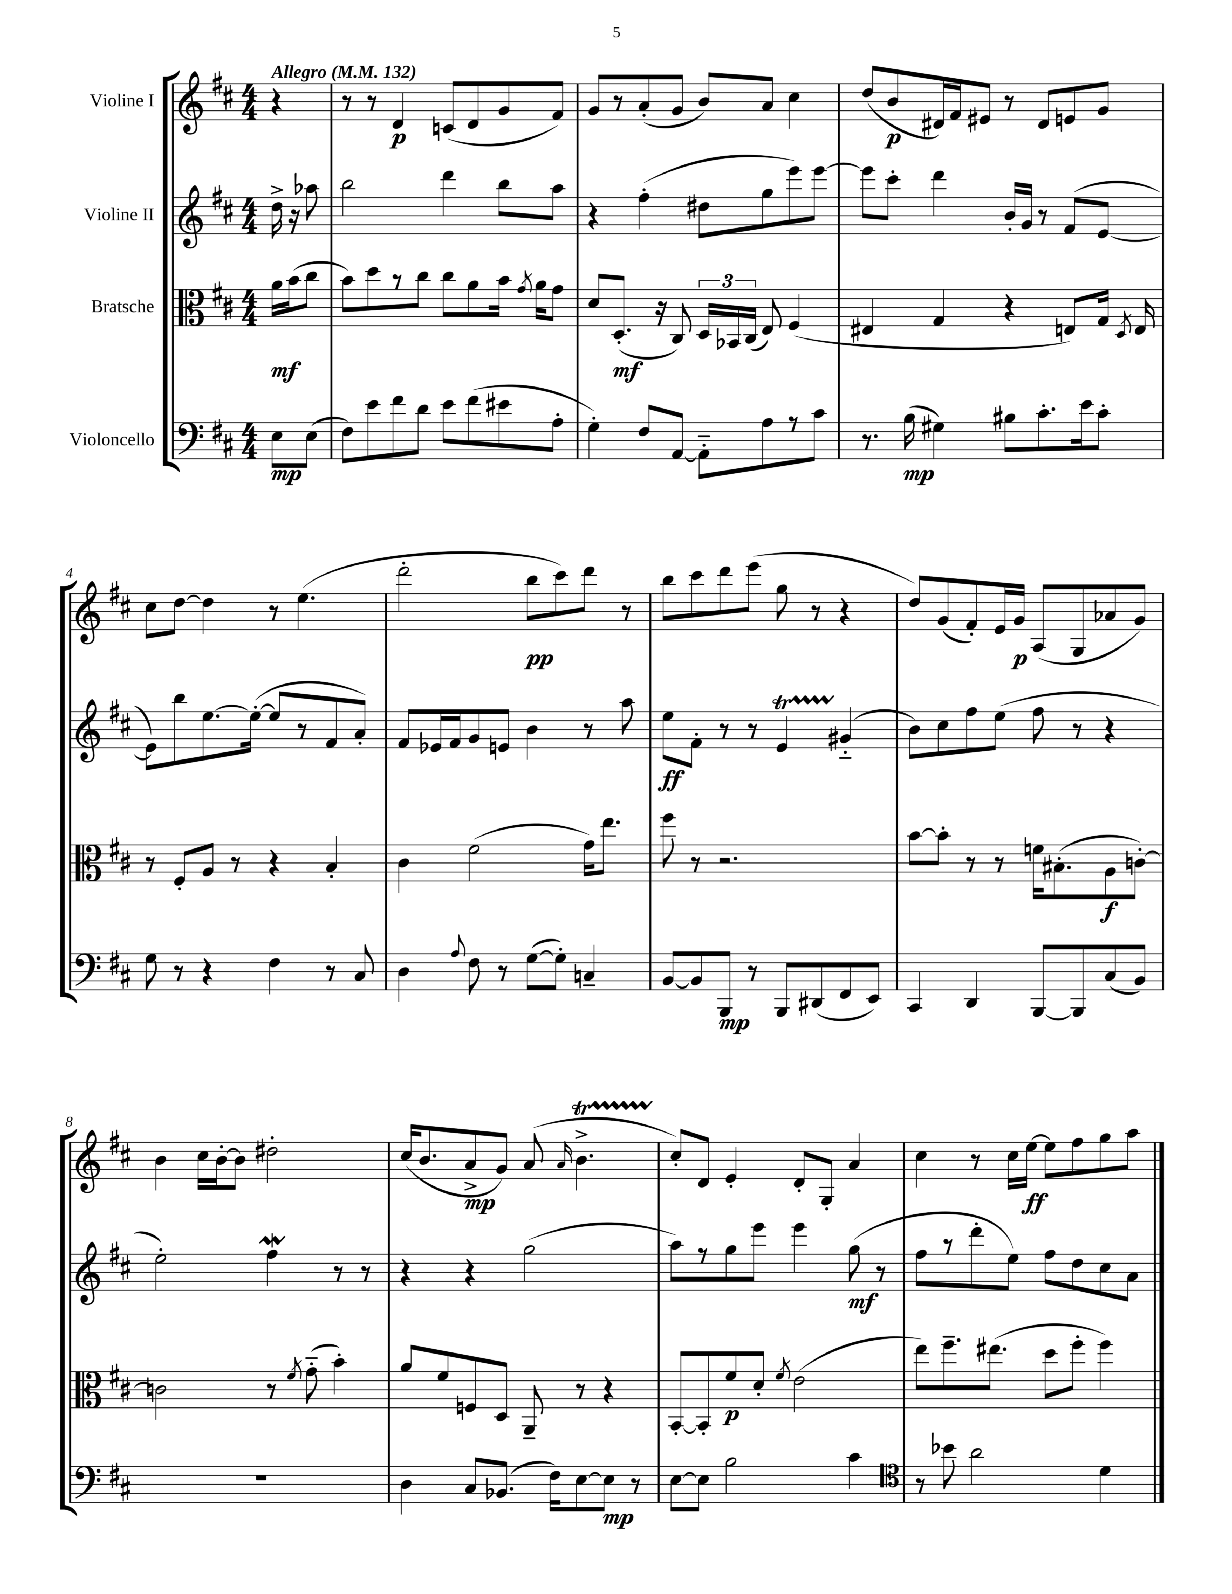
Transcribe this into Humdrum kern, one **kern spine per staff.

**kern	**dynam	**kern	**dynam	**kern	**dynam	**kern	**dynam
*part4	*part4	*part3	*part3	*part2	*part2	*part1	*part1
*staff4	*staff4	*staff3	*staff3	*staff2	*staff2	*staff1	*staff1
*I"Violoncello	*	*I"Bratsche	*	*I"Violine II	*	*I"Violine I	*
*clefF4	*	*clefC3	*	*clefG2	*	*clefG2	*
*k[f#c#]	*	*k[f#c#]	*	*k[f#c#]	*	*k[f#c#]	*
*M4/4	*	*M4/4	*	*M4/4	*	*M4/4	*
*MM132	*	*MM132	*	*MM132	*	*MM132	*
=	=	=	=	=	=	=	=
!	!	!	!	!	!	!LO:TX:a:B:t=Allegro	!
8E\L	mp	16a\LL	mf	16dd^\	.	4r	.
.	.	(16b\J	.	16r	.	.	.
(8E\J	.	8cc#\J	.	8aa-X\	.	.	.
=1	=1	=1	=1	=1	=1	=1	=1
8F#\L)	.	8b\L)	.	2bb\	.	8r	.
8e\	.	8dd\	.	.	.	8r	.
8f#\	.	8r	.	.	.	4d/	p
8d\J	.	8cc#\J	.	.	.	.	.
8e\L	.	8cc#\L	.	4ddd\	.	(8cn/L	.
(8f#\	.	8a\	.	.	.	8d/	.
8e#X\	.	16b\Jk	.	8bb\L	.	8g/	.
.	.	8qg/	.	.	.	.	.
.	.	16a\KL	.	.	.	.	.
8A'\J	.	8g\J	.	8aa\J	.	8f#/J)	.
=2	=2	=2	=2	=2	=2	=2	=2
4G'\)	.	8d/L	.	4r	.	8g/L	.
.	.	(8.D'/J	mf	.	.	8r	.
8F#/L	.	.	.	(4ff#'\	.	(8a'/	.
.	.	16r	.	.	.	.	.
[8AA/J	.	8C#/)	.	.	.	8g/J	.
8AA\L]	.	24D/LL	.	8dd#X\L	.	8b/L)	.
.	.	24BB-X/	.	.	.	.	.
.	.	(24C#/JJ	.	.	.	.	.
8A\	.	8E/)	.	8gg\	.	8a/J	.
8r	.	(4F#/	.	8eee\)	.	4cc#\	.
8c#\J	.	.	.	[8eee\J	.	.	.
=3	=3	=3	=3	=3	=3	=3	=3
8.r	.	4E#X/	.	8eee\L]	.	(8dd/L	.
.	.	.	.	8ccc#'\J	.	8b/	p
(16B\	mp	.	.	.	.	.	.
4G#X\)	.	4G/	.	4ddd\	.	16d#X/L)	.
.	.	.	.	.	.	16f#/J	.
.	.	.	.	.	.	8e#X/J	.
8B#X\L	.	4r	.	16b'/LL	.	8r	.
.	.	.	.	16g/JJ	.	.	.
8.c#'\	.	.	.	8r	.	8d#/L	.
.	.	8En/L)	.	(8f#/L	.	8en/	.
16e\k	.	.	.	.	.	.	.
8c#'\J	.	16G/Jk	.	[8e/J	.	8g/J	.
.	.	8qD/	.	.	.	.	.
.	.	16E/	.	.	.	.	.
!!LO:LB:g=z
=4	=4	=4	=4	=4	=4	=4	=4
8G\	.	8r	.	8e\L])	.	8cc#\L	.
8r	.	8F#'/L	.	8bb\	.	[8dd\J	.
4r	.	8A/J	.	[8.ee\	.	4dd\]	.
.	.	8r	.	.	.	.	.
.	.	.	.	(16ee'\Jk_	.	.	.
4F#\	.	4r	.	8ee/L]	.	8r	.
.	.	.	.	8r	.	(4.ee\	.
8r	.	4B'/	.	8f#/	.	.	.
8C#/	.	.	.	8a'/J)	.	.	.
=5	=5	=5	=5	=5	=5	=5	=5
4D\	.	4c#\	.	8f#/L	.	2ddd'\	.
.	.	.	.	16e-X/L	.	.	.
.	.	.	.	16f#/J	.	.	.
8qqA/	.	.	.	.	.	.	.
8F#\	.	(2f#\	.	8g/	.	.	.
8r	.	.	.	8en/J	.	.	.
([8G\L	.	.	.	4b\	.	8bb\L	pp
8G'\J])	.	.	.	.	.	8ccc#\)	.
4Cn~/	.	16g\KL)	.	8r	.	8ddd\J	.
.	.	8.ee\J	.	.	.	.	.
.	.	.	.	8aa\	.	8r	.
=6	=6	=6	=6	=6	=6	=6	=6
[8BB/L	.	8ff#\	.	8ee\L	ff	8bb\L	.
8BB/]	.	8r	.	8f#'\J	.	8ccc#\	.
8BBB/J	mp	2.r	.	8r	.	8ddd\	.
8r	.	.	.	8r	.	(8eee\J	.
8BBB/L	.	.	.	4eT/	.	8gg\	.
(8DD#X/	.	.	.	.	.	8r	.
8FF#/	.	.	.	(4g#X/	.	4r	.
8EE/J)	.	.	.	.	.	.	.
=7	=7	=7	=7	=7	=7	=7	=7
4CC#/	.	[8b\L	.	8b\L)	.	8dd/L)	.
.	.	8b'\J]	.	8cc#\	.	(8g/	.
4DD/	.	8r	.	8ff#\	.	8f#'/)	.
.	.	8r	.	(8ee\J	.	16e/L	.
.	.	.	.	.	.	16g/JJ	p
[8BBB/L	.	16fn\KL	.	8ff#\	.	(8A/L	.
.	.	(8.B#X'\	.	.	.	.	.
8BBB/]	.	.	.	8r	.	8G/	.
(8C#/	.	8A\	f	4r	.	8a-X/	.
8BB/J)	.	[8cn'\J)	.	.	.	8g/J)	.
!!LO:LB:g=z
=8	=8	=8	=8	=8	=8	=8	=8
1r	.	2cn\]	.	2ee'\)	.	4b\	.
.	.	.	.	.	.	16cc#\LL	.
.	.	.	.	.	.	[16b'\J	.
.	.	.	.	.	.	8b\J]	.
.	.	8r	.	4ff#W\	.	2dd#X'\	.
.	.	8qf#/	.	.	.	.	.
.	.	(8g\	.	.	.	.	.
.	.	4b'\)	.	8r	.	.	.
.	.	.	.	8r	.	.	.
=9	=9	=9	=9	=9	=9	=9	=9
4D\	.	8a/L	.	4r	.	(16cc#/KL	.
.	.	.	.	.	.	8.b/	.
.	.	8f#/	.	.	.	.	.
8C#/L	.	8Fn/	.	4r	.	8a^/	mp
(8.BB-X/J	.	8D/J	.	.	.	8g/J)	.
.	.	8AA~/	.	(2gg\	.	(8a/	.
16F#\KL)	.	.	.	.	.	.	.
.	.	.	.	.	.	16qqa/	.
[8E\	.	8r	.	.	.	4.bT^\	.
8E\J]	mp	4r	.	.	.	.	.
8r	.	.	.	.	.	.	.
=10	=10	=10	=10	=10	=10	=10	=10
[8E\L	.	[8BB'/L	.	8aa\L)	.	8cc#'/L)	.
8E\J]	.	8BB'/]	.	8r	.	8d/J	.
2B\	.	8f#/	p	8gg\	.	4e'/	.
.	.	8d'/J	.	8eee\J	.	.	.
.	.	8qf#/	.	.	.	.	.
.	.	(2e\	.	4eee\	.	8d'/L	.
.	.	.	.	.	.	8G'/J	.
4c#\	.	.	.	(8gg\	mf	4a/	.
.	.	.	.	8r	.	.	.
=11	=11	=11	=11	=11	=11	=11	=11
*clefC4	*	*	*	*	*	*	*
8r	.	8ee\L)	.	8ff#\L	.	4cc#\	.
8b-X\	.	8.ff#~\	.	8r	.	.	.
2a\	.	.	.	8ddd'\	.	8r	.
.	.	(8.ee#X\J	.	.	.	.	.
.	.	.	.	8ee\J)	.	16cc#\LL	.
.	.	.	.	.	.	[16ee\JJ	ff
.	.	8dd\L	.	8ff#\L	.	8ee\L]	.
.	.	8ff#'\J	.	8dd\	.	8ff#\	.
4d\	.	4ff#\)	.	8cc#\	.	8gg\	.
.	.	.	.	8a\J	.	8aa\J	.
==	==	==	==	==	==	==	==
*-	*-	*-	*-	*-	*-	*-	*-
